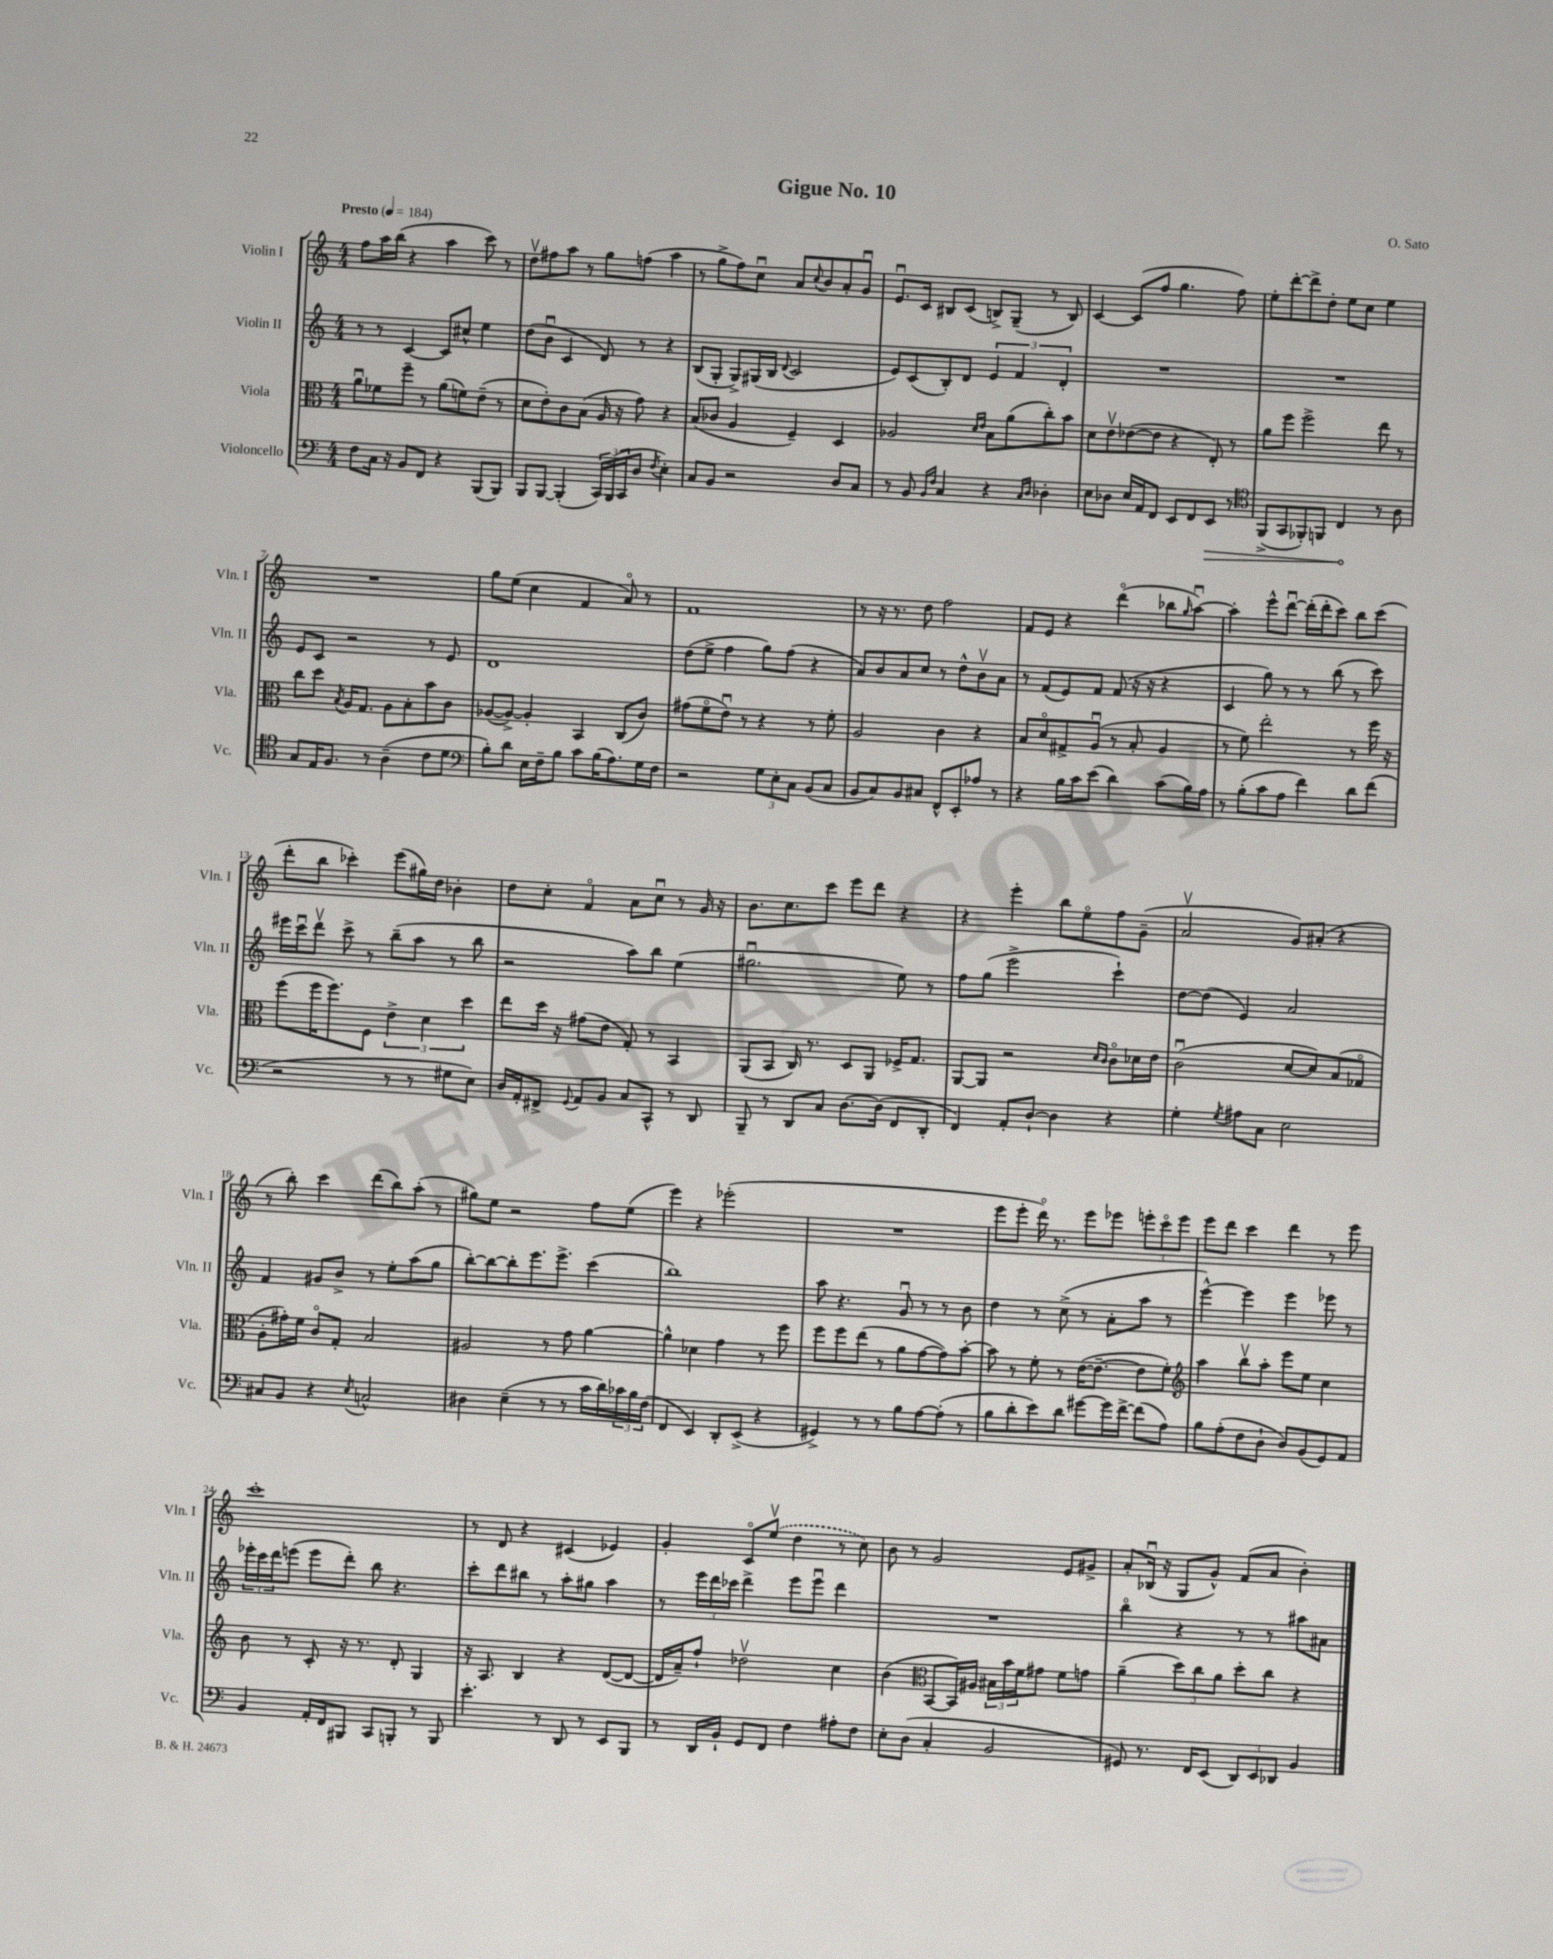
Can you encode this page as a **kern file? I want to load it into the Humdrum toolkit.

**kern	**dynam	**kern	**kern	**kern
*part4	*part4	*part3	*part2	*part1
*staff4	*staff4	*staff3	*staff2	*staff1
*I"Violoncello	*	*I"Viola	*I"Violin II	*I"Violin I
*I'Vc.	*	*I'Vla.	*I'Vln. II	*I'Vln. I
*clefF4	*	*clefC3	*clefG2	*clefG2
*k[]	*	*k[]	*k[]	*k[]
*M4/4	*	*M4/4	*M4/4	*M4/4
*MM184	*	*MM184	*MM184	*MM184
=1	=1	=1	=1	=1
!	!	!	!	!LO:TX:a:B:t=Presto
8F\L	.	8au\L	8r	8ff\L
16C\Jk	.	8f-X\	8r	16aa\L
16r	.	.	.	(16bb\JJ
8BB/L	.	8ff~\J	[4c/	4r
8FF/J	.	8r	.	.
4r	.	(8a\L	8c/L]	4aa\
.	.	8fn\)	8cc#X^^/J	.
(8BBB/L	.	(8e~\J	4ee\	8ccc\)
8BBB/J)	.	8r	.	8r
=2	=2	=2	=2	=2
8BBB/L	.	8d\L	(8dd\L	8ddv\L
[8BBB/J	.	8e'\)	8bu\J	8ff#X\
(4BBB'/]	.	8c\	4c/	8aa\J
.	.	(8B\J	.	8r
24CC/LL)	.	16A/	8d/)	8gg\L
(24BBB/	.	.	.	.
.	.	16r	.	.
24CC/J	.	.	.	.
8D/J	.	8g\)	8r	(8ffn\J
8qF/	.	.	.	.
4E'\)	.	4r	4r	4aa\
=3	=3	=3	=3	=3
8C/L	.	(8B/L	(8B/L	8r
8BB/J	.	8c-X/J	8G'/J	8gg^\L
2r	.	4A/	8G^/L)	8ff\)
.	.	.	(16G#X/L	8ccu\J
.	.	.	16B/JJ	.
.	.	.	8qqd/	.
.	.	4F~/)	2c/	8a/L
.	.	.	.	8qqcc/
.	.	.	.	8b/
8D/L	.	4D/	.	8a'/
8C/J	.	.	.	8gu/J
=4	=4	=4	=4	=4
8r	.	2A-X/	8e/L)	8.eu/L
8BB/	.	.	(8c/	.
.	.	.	.	16c/Jk
16qqBB/LL	.	.	.	.
16qqF/JJ	.	.	.	.
4C/	.	.	8B'/)	8B#X/L
.	.	.	8d/J	(8c/J
.	.	16qqd/LL	.	.
.	.	16qqe/JJ	.	.
4r	.	8B\L	6e/	8Bn^/L)
.	.	(8a\	.	(8G~/J
.	.	.	6f/	.
16qqC/LL	.	.	.	.
16qqD/JJ	.	.	.	.
4D-X'\	.	8cc'\)	.	8r
.	.	.	6d'/	.
.	.	8b\J	.	8B/)
=5	=5	=5	=5	=5
8E\L	.	8d\L	1r	[4c/
8D-X\J	.	8ev\	.	.
16E/LL	.	([8e-X\	.	(8c/L]
16AA/J	.	.	.	.
8FF/J	.	8e-\J]	.	8ff/J
8EE/L	.	4r	.	4.gg\
8FF/	.	.	.	.
!	!LO:HP:b	!	!	!
8EE/J	>	8E'/)	.	.
8r	.	8r	.	8ff\)
=6	=6	=6	=6	=6
*clefC4	*	*	*	*
(8FF^/L	.	8a\L	1r	8ee'\L
8GG/	.	8ff\J	.	[8ddd'\
8FF-X'/)	.	2ff^\	.	8ddd^\]
8FFn/J	.	.	.	8dd'\J
4C/	.	.	.	8ee\L
.	.	.	.	8cc\J
8r	]	8ee\	.	4ee\
8A\	.	8r	.	.
!!LO:LB:g=z
=7	=7	=7	=7	=7
8G/L	.	8cc\L	8e/L	1r
16E/K	.	8dd\J	8c/J	.
8.F/J	.	.	.	.
.	.	8qB/	.	.
.	.	16A/KL	2r	.
.	.	8.G/J	.	.
8r	.	.	.	.
(4A~\	.	8A\L	.	.
.	.	8B'\	.	.
8c\L	.	8b\	8r	.
8d\J	.	8c\J	8e/	.
=8	=8	=8	=8	=8
*clefF4	*	*	*	*
8B'\L)	.	([8A-X/L	1d	8gg\L
8d\J	.	8A-^/J_)	.	(8ee\J
16E\LL	.	4A-'/]	.	4cc\
16F~\J	.	.	.	.
8B\J	.	.	.	.
8c\L	.	4BB/	.	4f/
(16B\K	.	.	.	.
8.A\)	.	.	.	.
.	.	(8C/L	.	8a/)
16G\L	.	8c/J)	.	8r
16F\JJ	.	.	.	.
=9	=9	=9	=9	=9
2r	.	(8g#X\L	(8dd\L	1f
.	.	8f\	8ee^\J	.
.	.	8eu\J)	4ff\	.
.	.	8r	.	.
12G\L	.	4r	8gg\L)	.
12E'\	.	.	.	.
.	.	.	(8ff\J	.
12C\J	.	.	.	.
(8BB/L	.	8r	4r	.
8C/J	.	8f'\	.	.
=10	=10	=10	=10	=10
8BB/L	.	2A/	8a/L)	8r
8C/)	.	.	8b/	16r
.	.	.	.	8.r
8BB/	.	.	8a/	.
8C#X/J	.	.	8cc/J	8dd\
8FF^^/L	.	4c\	8r	2ff\
8EE'/	.	.	8dd^^\L	.
8A-X/J	.	4r	8bv\	.
8r	.	.	8a\J	.
=11	=11	=11	=11	=11
4r	.	8B/L	8r	8f/L
.	.	8d/	(8f/L	8e/J
16B\LL	.	8G#X^/	8e/)	4r
16c\J	.	.	.	.
(8e\J	.	(8Au/J	8f/J	.
4d\)	.	8r	(8f/	(4ddd\
.	.	8B'/	16r	.
.	.	.	16r	.
(8c\L	.	4A/	4r	8bb-X\L
.	.	.	.	16qqgg/
16B\L)	.	.	.	[8aau\J)
16A\JJ	.	.	.	.
=12	=12	=12	=12	=12
8r	.	8r	4c/	4aa'\]
(8B'\L	.	8f\)	.	.
8c\	.	2ee'\	8gg\)	8eee^^\L
8A\J	.	.	8r	[8dddu\J
4f\)	.	.	8r	(16ddd'\LL]
.	.	.	.	16ddd'\J
.	.	.	(8bb\	8ccc\J)
8d\L	.	8r	8r	8bb\L
(8f\J	.	16ff\	8ccc\)	(8ccc\J
.	.	16r	.	.
!!LO:LB:g=z
=13	=13	=13	=13	=13
2r	.	(8ff\L	16eee#X\LL	8ddd'\L
.	.	.	16cccu\J	.
.	.	16ff\K	8dddv\J	8bb\J
.	.	8.ff\)	.	.
.	.	.	8ccc^\	4ccc-X'\)
.	.	8F\J	8r	.
8r	.	6e^\	(8bb~\L	(8eee\L
8r	.	.	8aa\J	16gg#X\L)
.	.	6d\	.	.
.	.	.	.	16dd\JJ
8G#X\L	.	.	8r	4b-X'\
.	.	6dd\	.	.
8E\J)	.	.	8bb\	.
=14	=14	=14	=14	=14
16D/LL	.	8ee\L	2r	8dd\L
16AA'/J	.	.	.	.
8FF#X^/J	.	16dd\Jk	.	8cc'\J
.	.	16r	.	.
8qqGG/	.	.	.	.
8AA/L	.	(8g#X\L	.	4f/
8BB/J	.	8e\J	.	.
8C/L	.	8G'/)	8aa\L)	8a\L
8CC^^/J	.	8r	8bb\J	8ccu\J
8r	.	4BB/	(4ee\	8r
8DD/	.	.	.	16g/
.	.	.	.	16r
=15	=15	=15	=15	=15
8BBB~/	.	(8AA/L	2.gg#Xu\	8.b\L
8r	.	8BB/J	.	.
.	.	.	.	8.cc\
8DD/L	.	16C/)	.	.
.	.	8.r	.	.
8C/J	.	.	.	8ccc\J
[8.D\L	.	8D/L	.	8eee\L
.	.	8AA/J	.	8ddd\J
(16D\Jk]	.	.	.	.
8FF/L	.	16F-X^/KL	8ee\)	4r
.	.	8.G/J	.	.
8DD'/J	.	.	8r	.
=16	=16	=16	=16	=16
4FF/)	.	[8AA/L	8ff\L	4r
.	.	8AA/J]	(8gg\J	.
8AA'/L	.	2r	2eee^\	4eee'\
[8D`/J	.	.	.	.
4D\]	.	.	.	8bb\L
.	.	.	.	8ee\
.	.	16qqd/LL	.	.
.	.	16qqc/JJ	.	.
4r	.	8c\L	4ccc`\)	8ff\
.	.	16d-X\L	.	(8g~\J
.	.	16e\JJ	.	.
=17	=17	=17	=17	=17
4G'\	.	(2cu\	[8dd\L	2av/
.	.	.	(8dd\J]	.
8qG/	.	.	.	.
8A#X\L	.	.	4e/)	.
8C\J	.	.	.	.
2E\	.	[8d/L	2a/	8g/L)
.	.	8d/])	.	(8a#X'/J
.	.	(8B/	.	4r
.	.	8G-X/J	.	.
!!LO:LB:g=z
=18	=18	=18	=18	=18
8C#X/L	.	8A'\L	4f/	8r
8BB/J	.	16g#X'\L)	.	8bb'\)
.	.	16f\JJ	.	.
4r	.	8c/L	8g#X/L	4ccc\
.	.	8G'/J	8b^/J	.
8qE/	.	.	.	.
2Cn^^/	.	2B/	8r	(8ddd\L
.	.	.	8ee'\L	8bb\)
.	.	.	(8aa\	(8aa'\J
.	.	.	8gg\J	8r
=19	=19	=19	=19	=19
4D#X\	.	2A#X/	[8bb'\L)	8gg#X\L)
.	.	.	8bb\_	8ee\J
(4E~\	.	.	8bb'\]	2r
.	.	.	8.eee\	.
8r	.	8r	.	.
.	.	.	8.eee^\J	.
8r	.	8g\	.	.
16c\LL	.	[4a\	(4ccc\	8ff\L
16d\)	.	.	.	.
24c-X\	.	.	.	(8ee\J
24B\	.	.	.	.
(24F\JJ	.	.	.	.
=20	=20	=20	=20	=20
4FF/	.	4a^^\]	1bb)	4eee\)
4EE/)	.	4d-X\	.	4r
8DD'/L	.	4g\	.	(2eee-X'\
(8EE^/J	.	.	.	.
4r	.	8r	.	.
.	.	8ff\	.	.
=21	=21	=21	=21	=21
4GG#X^/)	.	8ff\L	8aa\	1r
.	.	8ff\	4.r	.
8r	.	(8ee\J	.	.
8r	.	8r	.	.
8B\L	.	8a\L	8gu/	.
[8A\	.	[8g\	8r	.
(8A'\J]	.	8g\])	8r	.
8r	.	[8b'\J	8b\	.
=22	=22	=22	=22	=22
8B\L	.	8b\]	4dd\	8eee\L
8d'\	.	8r	.	8eee'\J
8e\)	.	8f'\	8r	16ddd\)
.	.	.	.	8.r
8d\J	.	8r	(8cc^\	.
[8g#X\L	.	([16e\KL	8r	8eee\L
.	.	8.e~\J_	.	.
16g#\L]	.	.	8a'\L	8eee-X\J
[16f^\JJ	.	.	.	.
(8f\L]	.	8e\L]	8aa\J	12eeen'\L
.	.	.	.	12ccc\
8A\J)	.	8f'\J)	8r	.
.	.	.	.	12eee\J
=23	=23	=23	=23	=23
*	*	*clefG2	*	*
8B\L	.	4aa\	[4eee^^\)	8eee\L
(8A'\	.	.	.	8ddd\J
8F\	.	8bbv\L	4eee\]	4ccc\
8D`\J	.	8aa'\J	.	.
8D/L)	.	8eee\L	4eee\	4ddd\
(8BB/	.	8ee\J	.	.
8GG/)	.	4cc\	8eee-X\	8r
8AA/J	.	.	8r	8eee\
!!LO:LB:g=z
=24	=24	=24	=24	=24
4BB/	.	8b\	24eee-X'\LL	1ccc'
.	.	.	24ccc\	.
.	.	.	24ddd\J	.
.	.	8r	(8eeen\J	.
16AA'/LL	.	8c'/	8eee\L	.
16FF/J	.	.	.	.
8BBB#X/J	.	16r	8ddd'\J)	.
.	.	8.r	.	.
8CC/L	.	.	8bb\	.
8BBBn'/J	.	8d'/	4.r	.
8r	.	4G/	.	.
8BBB/	.	.	.	.
=25	=25	=25	=25	=25
4.e'\	.	16r	8ccc'\L	8r
.	.	8.A/	.	.
.	.	.	8ddd\	8d/
.	.	4B/	8bb#X\J	4r
8r	.	.	8r	.
8DD/	.	4r	8aa'\L	(4c#X/
8r	.	.	8gg#X\J	.
8EE/L	.	([8d/L	4aa\	4e-X/)
8BBB/J	.	8d/J_	.	.
=26	=26	=26	=26	=26
8r	.	16d/LL]	8r	4g'/
.	.	16a~/J)	.	.
16DD/LL	.	8ff`/J	24eee\LL	.
.	.	.	24ddd\	.
16BB`/JJ	.	.	.	.
.	.	.	24ccc-X\JJ	.
8GG/L	.	2dd-Xv\	4ddd^\	8c/L
8FF/J	.	.	.	(8eev/J
4F\	.	.	8eee\L	4dd\
.	.	.	8eeeu\J	.
8A#X'\L	.	4cc\	4ddd\	8r
8F\J	.	.	.	8cc\)
=27	=27	=27	=27	=27
8E'\L	.	(4b\	1r	8b\
(8D\J	.	.	.	8r
*	*	*clefC3	*	*
4C'/	.	[8BB/L	.	2g/
.	.	16BB/L])	.	.
.	.	16A#X/JJ	.	.
2BB/	.	24B#X\LL	.	.
.	.	24b\	.	.
.	.	24f\J	.	.
.	.	8g#X\J	.	.
.	.	8f\L	.	8e/L
.	.	8gn\J	.	8g#X^/J
=28	=28	=28	=28	=28
8GG#X/)	.	(4a~\	4bb\	8a'/L
8.r	.	.	.	(16B-Xu/Jk
.	.	.	.	16r
.	.	12dd\L)	4r	8G/L
16FF/KL	.	.	.	.
.	.	12cc\	.	.
(8EE/J	.	.	.	8g^^/J)
.	.	12a\J	.	.
12DD/L)	.	8dd'\L	8r	(8f/L
12EE/	.	.	.	.
.	.	8cc\J	8r	8a/J
12DD-X/J	.	.	.	.
4BB/	.	4r	8aa#X\L	4b'\)
.	.	.	8a#X\J	.
==	==	==	==	==
*-	*-	*-	*-	*-
